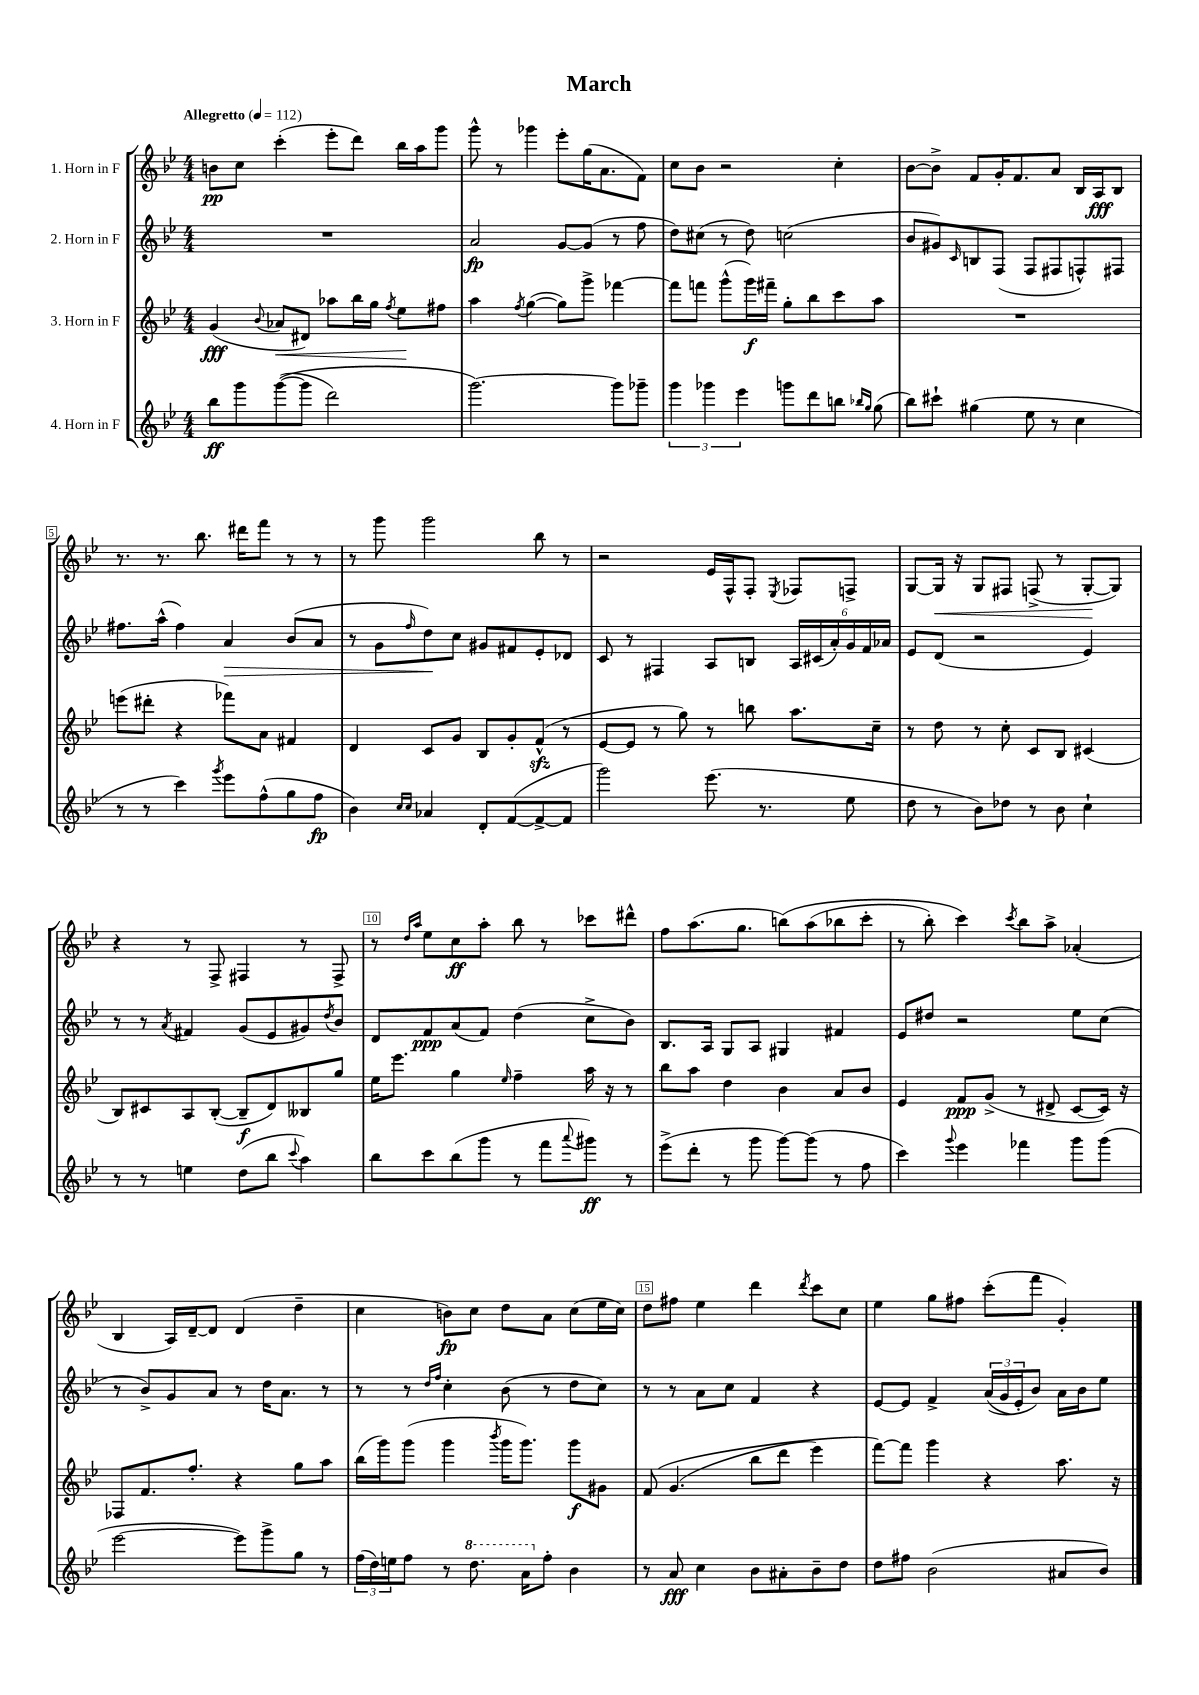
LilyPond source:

\header { title = "March" }
<<
\new StaffGroup <<
\new Staff = "s0" \with { instrumentName = "1. Horn in F" } {
    \clef treble \key bes \major \numericTimeSignature \time 4/4 \tempo "Allegretto" 4 = 112
    b'8\pp c''8 c'''4-.( ees'''8-. d'''8) bes''16 a''16 g'''8 |
    g'''8-^ r8 ges'''4 ees'''8-. g''16( a'8. f'8) |
    c''8 bes'8 r2 c''4-. |
    bes'8~ bes'8-> f'8 g'16-. f'8. a'8 bes16 a16\fff bes8 |
    r8. r8. bes''8. dis'''16 f'''8 r8 r8 |
    r8 g'''8 g'''2 bes''8 r8 |
    r2 ees'16 f16-^ f8-. \acciaccatura { ees8 } fes8 f8-> |
    g8~ g16\< r16 g8 fis8 f8->( r8 g8~-.\! g8) |
    r4 r8 f8-> fis4 r8 fis8-> |
    r8 \grace { d''16 a''16 } ees''8 c''8\ff a''8-. bes''8 r8 ces'''8 dis'''8-^ |
    f''8 a''8.( g''8. b''8)\( a''8( bes''8 c'''8-. |
    r8 bes''8-.) c'''4\) \acciaccatura { c'''8 } bes''8 a''8-> aes'4-.( |
    bes4 a16) d'16~-- d'8 d'4( d''4-- |
    c''4 b'8\fp) c''8 d''8 a'8 c''8( ees''16 c''16) |
    d''8 fis''8 ees''4 d'''4 \acciaccatura { d'''8 } c'''8 c''8 |
    ees''4 g''8 fis''8 c'''8-.( f'''8 g'4-.) \bar "|." |
}
\new Staff = "s1" \with { instrumentName = "2. Horn in F" } {
    \clef treble \key bes \major \numericTimeSignature \time 4/4
    R1 |
    a'2\fp g'8~ g'8( r8 f''8 |
    d''8) cis''8( r8 d''8) c''2( |
    bes'8 gis'8) \grace { c'16 } b8 f8( f8 fis8 f8-^) fis8 |
    fis''8. a''16-^( fis''4) a'4\> bes'8( a'8 |
    r8 g'8 \grace { f''16 } d''8\!) c''8 gis'8 fis'8 ees'8-. des'8 |
    c'8 r8 fis4 a8 b8 \tuplet 6/4 { a16 cis'16( a'16-.) g'16 f'16 aes'16 } |
    ees'8 d'8( r2 ees'4) |
    r8 r8 \acciaccatura { a'8 } fis'4 g'8( ees'8 gis'8) \acciaccatura { d''8 } bes'8 |
    d'8 f'8\ppp a'8( f'8) d''4( c''8-> bes'8) |
    bes8. a16 g8 a8 gis4 fis'4 |
    ees'8 dis''8 r2 ees''8 c''8( |
    r8 bes'8->) g'8 a'8 r8 d''16 a'8. r8 |
    r8 r8 \grace { d''16 f''16 } c''4-. bes'8( r8 d''8 c''8) |
    r8 r8 a'8 c''8 f'4 r4 |
    ees'8~ ees'8 f'4-> \tuplet 3/2 { a'16(\( g'16 ees'16-.) } bes'8\) a'16 bes'16 ees''8 \bar "|." |
}
\new Staff = "s2" \with { instrumentName = "3. Horn in F" } {
    \clef treble \key bes \major \numericTimeSignature \time 4/4
    g'4\fff( \appoggiatura { bes'8 } aes'8\< dis'8) aes''8 bes''16 g''16 \acciaccatura { f''8 } ees''8\! fis''8 |
    a''4 \acciaccatura { f''8 } g''4~( g''8) g'''8-> fes'''4~ |
    fes'''8 f'''8 g'''8-^( g'''16\f) fis'''16-- g''8-. bes''8 c'''8 a''8 |
    R1 |
    e'''8( dis'''8-. r4 fes'''8) a'8 fis'4 |
    d'4 c'8 g'8 bes8 g'8-. f'8-^\sfz( r8 |
    ees'8~ ees'8 r8 g''8) r8 b''8 a''8. c''16-- |
    r8 d''8 r8 c''8-. c'8 bes8 cis'4( |
    bes8) cis'8 a8 bes8~-.( bes8--\f d'8) beses8 g''8 |
    ees''16 ees'''8. g''4 \grace { ees''16 } f''4-- a''16 r16 r8 |
    bes''8 a''8 d''4 bes'4 a'8 bes'8 |
    ees'4 f'8\ppp g'8->( r8 dis'8-> c'8~ c'16) r16 |
    fes8 f'8. f''8.-. r4 g''8 a''8 |
    bes''16( g'''16) g'''8( g'''4 \acciaccatura { bes'''8 } g'''16 g'''8.) g'''8\f gis'8 |
    f'8\( g'4.( bes''8 d'''8 ees'''4) |
    f'''8~\) f'''8 g'''4 r4 a''8. r16 \bar "|." |
}
\new Staff = "s3" \with { instrumentName = "4. Horn in F" } {
    \clef treble \key bes \major \numericTimeSignature \time 4/4
    bes''8\ff g'''8 g'''8~(\( g'''8 d'''2) |
    g'''2.~\) g'''8 ges'''8-- |
    \tuplet 3/2 { g'''4 ges'''4 ees'''4 } g'''8 d'''8 b''8 \grace { bes''16 g''16 } g''8( |
    bes''8) cis'''8-! gis''4( ees''8 r8 c''4 |
    r8 r8 c'''4) \acciaccatura { g'''8 } ees'''8 f''8-^( g''8 f''8\fp |
    bes'4) \grace { c''16 c''16 } aes'4 d'8-. f'8~( f'8~-> f'8 |
    g'''2) ees'''8.( r8. ees''8 |
    d''8 r8 bes'8) des''8 r8 bes'8 c''4-! |
    r8 r8 e''4 d''8( bes''8 \appoggiatura { c'''8 } a''4) |
    bes''8 c'''8 bes''8( g'''8 r8 f'''8 \appoggiatura { a'''8 } gis'''8\ff) r8 |
    ees'''8->( d'''8-. r8 g'''8 g'''8~) g'''8( r8 f''8 |
    c'''4) \appoggiatura { g'''8 } ees'''4 fes'''4 g'''8 g'''8( |
    ees'''2~ ees'''8) g'''8-> g''8 r8 |
    \tuplet 3/2 { f''16( d''16) e''16 } f''8 r8 \ottava #1 d'''8. a''16 \ottava #0 f''8-. bes'4 |
    r8 a'8\fff c''4 bes'8 ais'8-. bes'8-- d''8 |
    d''8 fis''8 bes'2( ais'8 bes'8) \bar "|." |
}
>>
>>
\layout { \context { \Score \override BarNumber.break-visibility = ##(#f #t #t) barNumberVisibility = #(every-nth-bar-number-visible 5) \override BarNumber.stencil = #(make-stencil-boxer 0.1 0.3 ly:text-interface::print) } }
